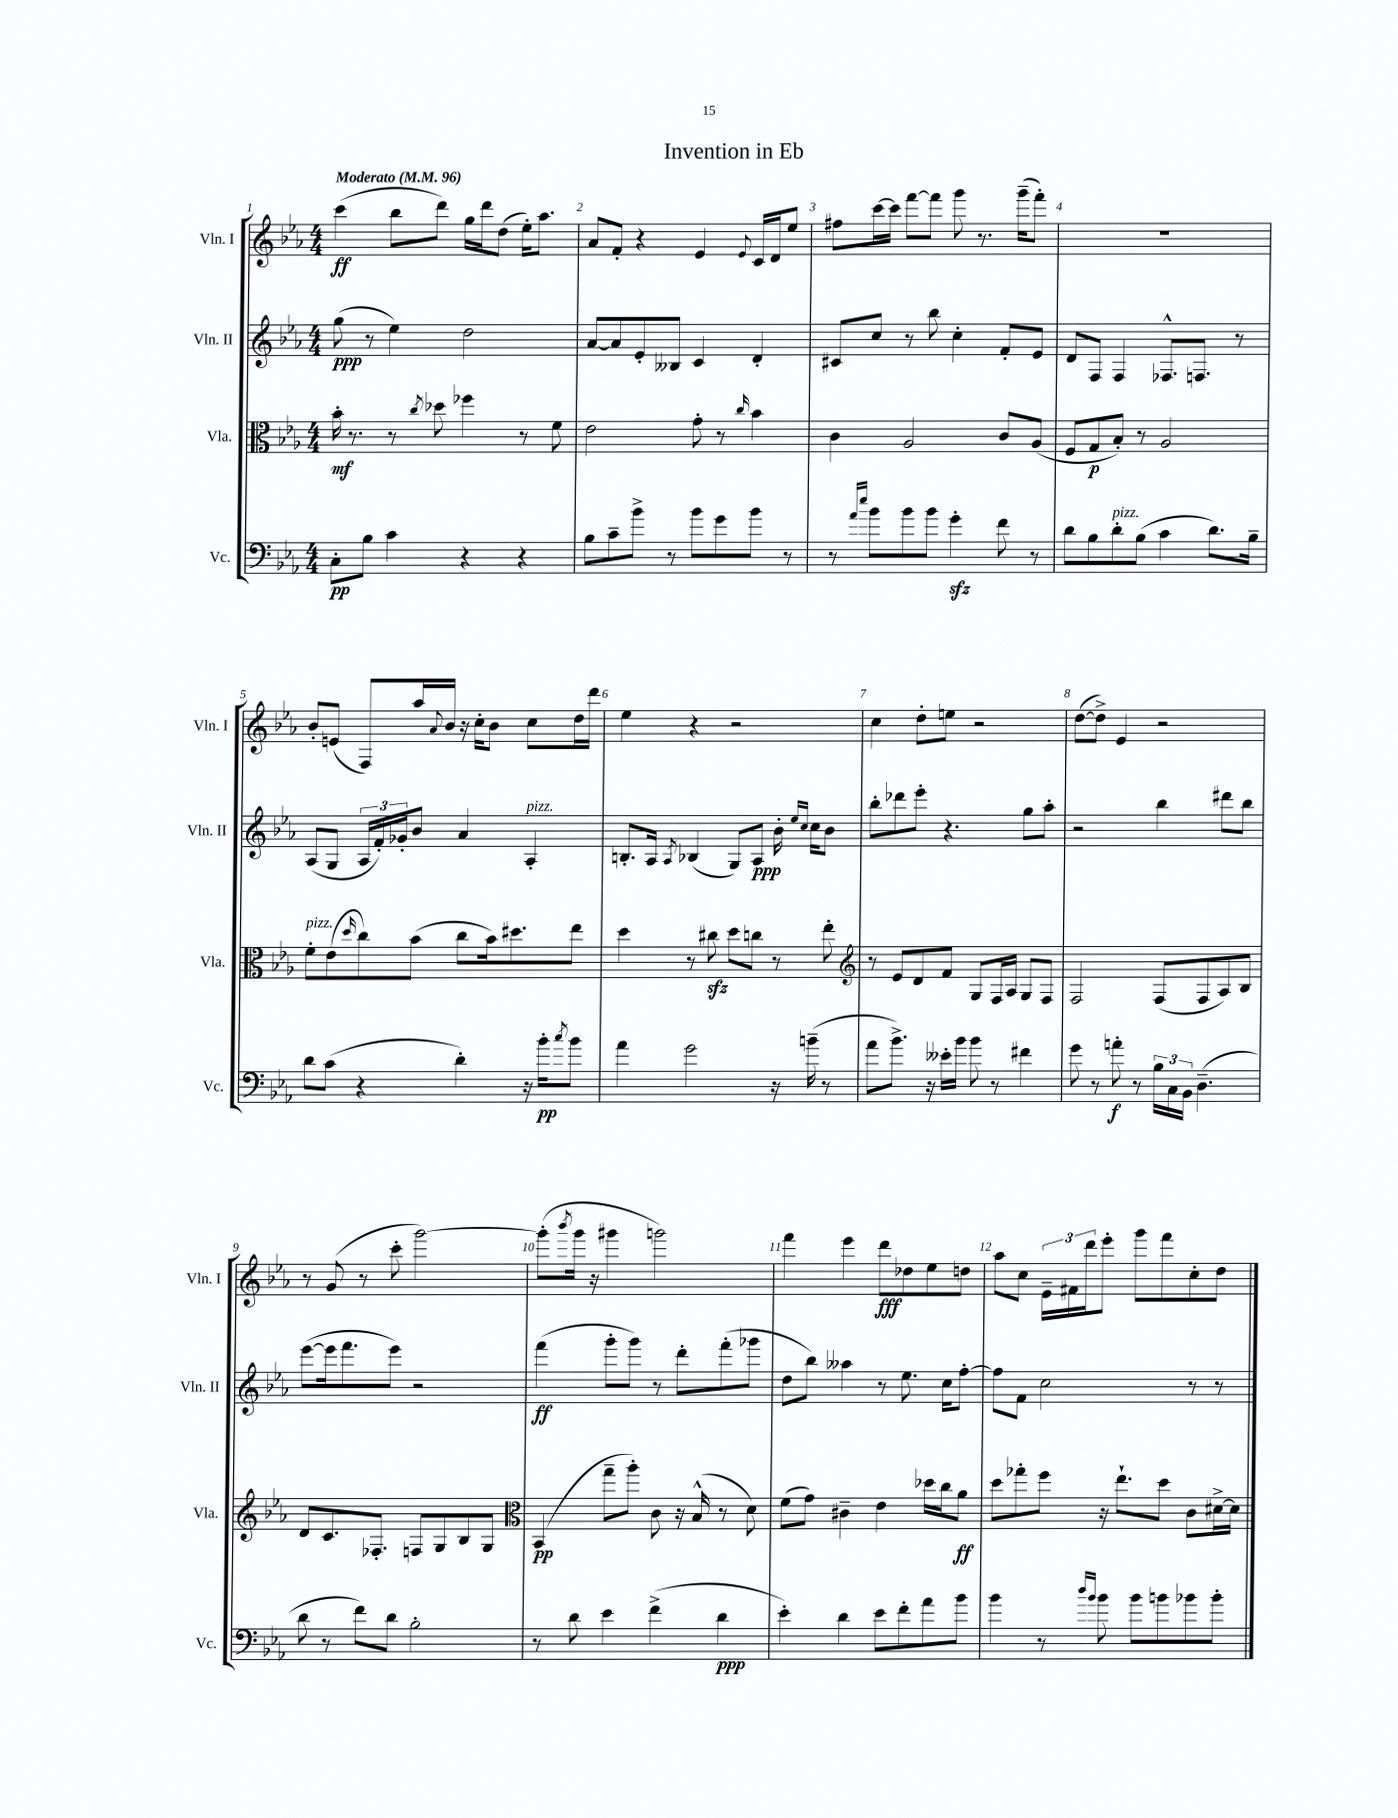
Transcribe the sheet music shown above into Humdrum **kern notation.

**kern	**kern	**kern	**kern
*staff4	*staff3	*staff2	*staff1
*clefF4	*clefC3	*clefG2	*clefG2
*k[b-e-a-]	*k[b-e-a-]	*k[b-e-a-]	*k[b-e-a-]
*M4/4	*M4/4	*M4/4	*M4/4
*MM96	*MM96	*MM96	*MM96
8C'	16b-'	(8gg	(4ccc
.	8.r	.	.
8B-	.	8r	.
4c	8r	4ee-)	8bb-
.	8qcc	.	.
.	8dd-	.	8ddd)
4r	4ff-	2dd	16gg
.	.	.	16ddd
.	.	.	(8dd
4r	8r	.	16ee-')
.	.	.	8.aa-
.	8f	.	.
=	=	=	=
8B-	2e-	[8a-	8a-
8c~	.	8a-]	8f'
8b-^	.	8e-'	4r
8r	.	8B--	.
8b-	8g'	4c	4e-
8g	8r	.	.
.	16qqcc	.	8qqe-
8b-	4b-	4d'	16c
.	.	.	16d
8r	.	.	8ee-
=	=	=	=
8r	4c	8c#	8ff#
16qqa-	.	.	.
16qqee-	.	.	.
8b-	.	8cc	[16ccc
.	.	.	16ccc]
8b-	2A-	8r	[8fff
8b-	.	8bb-	8fff]
4g'	.	4cc'	8ggg
.	.	.	8.r
8f	8c	8f'	.
.	.	.	(16ggg~
8r	(8A-	8e-	8fff')
=	=	=	=
8d	8F	8d	1r
8B-	8G	8F	.
8d'	8B-')	4F	.
(8B-	8r	.	.
4c	2A-	8.F-^^	.
.	.	8.F	.
8.d)	.	.	.
.	.	8r	.
16B-~	.	.	.
=	=	=	=
8d	8f'	(8A-	8b-'
(8c	(8e-	8G	(8e
.	16qqdd	.	.
4r	8cc)	24A-	8F)
.	.	24f')	.
.	.	24g-'	.
.	(8b-	8b-	16aa-
.	.	.	8qqa-
.	.	.	16b-
4d')	8cc	4a-	16r
.	.	.	16cc'
.	16b-)	.	8b-
.	8.dd#	.	.
16r	.	4A-'	8cc
16b-'	.	.	.
8qcc	.	.	.
8b-	8ee-	.	16dd
.	.	.	16ddd
=	=	=	=
4a-	4dd	8.B'	4ee-
.	.	16A-	.
.	.	8qA-	.
2g	8r	(4B-	4r
.	8cc#	.	.
.	8dd	8G)	2r
.	8cc	8A-	.
16r	8r	16b-'	.
.	.	16qqee-	.
.	.	16qqcc	.
(16b~	.	16cc	.
8r	8ee-'	8b-	.
=	=	=	=
*	*clefG2	*	*
8a-	8r	8bb-'	4cc
8.b-^)	8e-	8ddd-	.
.	8d	8eee-'	8dd'
16r	.	.	.
16e--'	8f	4.r	8ee
16b-	.	.	.
8b-	8G	.	2r
8r	16F	.	.
.	16A-	.	.
4f#	8G	8gg	.
.	8F	8aa-'	.
=	=	=	=
8g	2F	2r	([8dd
8r	.	.	8dd^])
8a'	.	.	4e-
8r	.	.	.
24B-	(8F	4bb-	2r
24C	.	.	.
24BB-	.	.	.
(4.D~	8F	.	.
.	8A-)	8ddd#	.
.	8B-	8bb-	.
=	=	=	=
8d	8d	([8eee-	8r
8r	8.c	16eee-]	(8g
.	.	8.fff	.
8f)	.	.	8r
.	8.F-'	.	.
8d	.	8eee-)	8ccc'
2B-'	8F	2r	[2ggg)
.	8G	.	.
.	8B-	.	.
.	8G	.	.
=	=	=	=
*	*clefC3	*	*
8r	(4BB-	(4fff	(8ggg']
.	.	.	8qbbb-
8d	.	.	16ggg
.	.	.	16r
4e-	8gg~	8ggg'	4ggg#
.	8aa-')	8ggg)	.
(4f^	8c	8r	2ggg)
.	16r	8ddd'	.
.	(16B-^^	.	.
4d	8r	(8fff'	.
.	8d)	8ggg-	.
=	=	=	=
4e-')	(8f	8dd	4fff
.	8g)	8bb-)	.
4d	4c#~	4aa--	4eee-
8e-	4e-	8r	8ddd
8f'	.	8.ee-	8dd-
8a-	16dd-	.	8ee-
.	16cc	16cc	.
8b-	8a-	[8ff'	8dd
=	=	=	=
4b-	8dd	8ff]	8aa-
.	8gg-'	8f	8cc
8r	8ff	2cc	24e-~
.	.	.	24f#
.	.	.	24ddd
16qqdd	.	.	.
16qqb-	.	.	.
8b-	16r	.	8eee-'
.	8.ee-`	.	.
8b-	.	.	8ggg
8b	8dd	.	8fff
8b-	8c	8r	8cc'
8b-'	[16d#^	8r	8dd
.	16d#]	.	.
==	==	==	==
*-	*-	*-	*-
